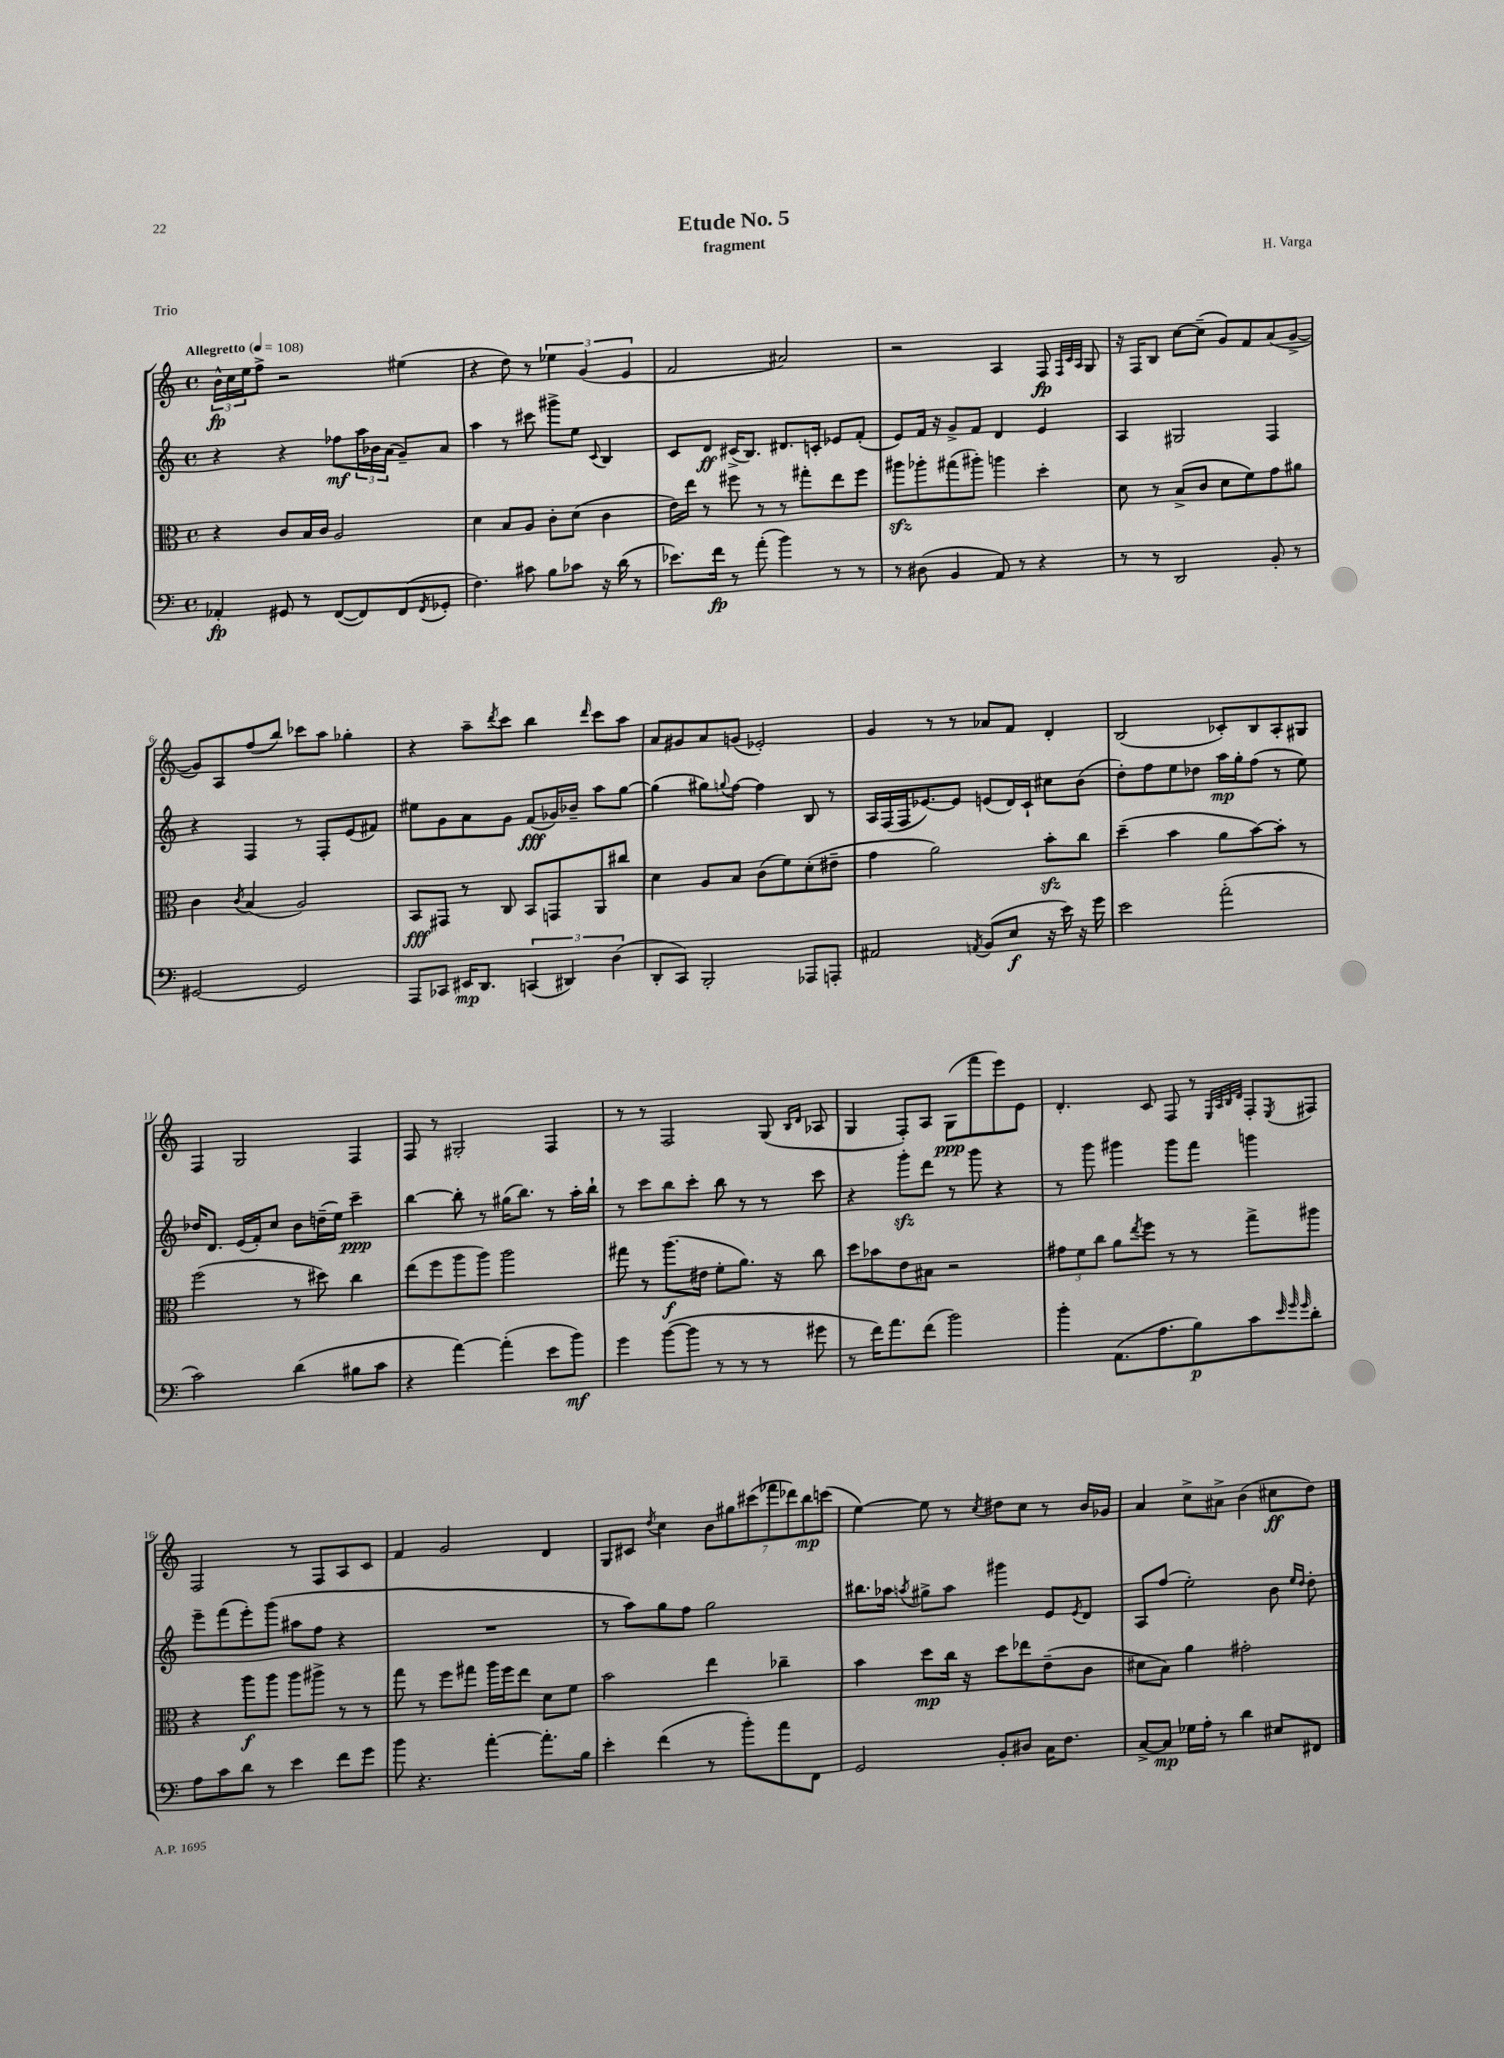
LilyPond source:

\header { title = "Etude No. 5" composer = "H. Varga" subtitle = "fragment" piece = "Trio" }
<<
\new StaffGroup <<
\new Staff = "s0" {
    \clef treble \key c \major \defaultTimeSignature \time 4/4 \tempo "Allegretto" 4 = 108
    \tuplet 3/2 { b'16-^\fp c''16 e''16 } f''8-> r2 eis''4( |
    r4 d''8) r8 \tuplet 3/2 { ees''4 g'4( e'4 } |
    f'2 ais'2) |
    r2 a4 f8\fp \grace { f32 c'32 a32 } g8 |
    r16 f16 b8 c''8~ c''8--( g'8) f'8 a'8( g'8~-> |
    g'8) a8 f''8( b''8) ces'''8 a''8 ges''4-. |
    r4 a''8-- \acciaccatura { d'''8 } c'''8 b''4 \grace { d'''16 } c'''8 a''8 |
    a'8 gis'8 a'8 g'8( ees'2-.) |
    g'4 r8 r8 aes'8 f'8 d'4-. |
    b2( ces'8-.) b8 a8-. gis8 |
    f4 g2 f4 |
    f8 r8 gis2-. f4 |
    r8 r8 f2 g8( \grace { b16 d'16 } aes8 |
    g4 f8-.) a8 g8\ppp( f'''8 e'''8) e'8 |
    d'4.-. c'8 f8 r8 \grace { e32 a32 b32 d'32 } f8-. \acciaccatura { e8 } fis8 |
    f2 r8 f8 a8 c'8 |
    f'4 g'2 d'4 |
    g8 cis'8 \acciaccatura { d''8 } c''4 \tuplet 7/4 { b'8 gis''8 cis'''8( fes'''8 des'''8) b''8\mp c'''8( } |
    e''4~) e''8 r8 \acciaccatura { c''8 } dis''8 c''8 r8 b'16 ges'16 |
    a'4 c''8-> ais'8-> b'4( cis''8\ff d''8) \bar "|." |
}
\new Staff = "s1" {
    \clef treble \key c \major \defaultTimeSignature \time 4/4
    r4 r4 fes''8\mf \tuplet 3/2 { a''16 bes'16 a'16( } g'8--) a'8 |
    a''4 r8 cis'''8 gis'''8-> e''8 \appoggiatura { c'8 } b4 |
    c'8 d'8\ff cis'16->( b8.) dis'8. c'16-. ees'8 f'8-.( |
    e'8) f'16 r16 g'8-> f'8 d'4 e'4 |
    a4 gis2 f4 |
    r4 f4 r8 f8-. e'8( fis'8) |
    eis''8 g'8 a'8 g'8 f'8\fff( ges'16) bes'16-- a''8 g''8~ |
    g''4( gis''8) \appoggiatura { g''8 } f''8~ f''4 b8 r8 |
    a16 f16( f16 ees'8.~) ees'8 e'8( d'16) c'16-! cis''8 b'8( |
    d''8-.) f''8 e''8 des''8 a''16\mp g''16-. f''8( r8 e''8) |
    des''16 d'8. e'16( f'16-.) c''8 b'8 d''16--( e''16) c'''4--\ppp |
    b''4~ b''8-. r8 gis''16( b''8.) r8 a''16-. b''16-! |
    r8 c'''8 b''8 c'''8-. b''8 r8 r8 c'''8 |
    r4 g'''8-.\sfz d'''8 r8 g'''8 r4 |
    r8 g'''8 gis'''4 gis'''8 f'''8 g'''4 |
    e'''8-- f'''8( e'''8-.) g'''8( ais''8 f''8 r4 |
    R1 |
    r8 a''8) g''8 f''8 g''2 |
    bis''8. aes''16 \acciaccatura { a''8 } gis''8-> a''8 gis'''4 e'8 \acciaccatura { e'8 } d'8 |
    a8 f''8( e''2-.) b'8 \grace { e''16 d''16 } d''8-. \bar "|." |
}
\new Staff = "s2" {
    \clef alto \key c \major \defaultTimeSignature \time 4/4
    r4 c'8 b16 c'16 a2 |
    d'4 b8 a8 c'8-. d'8( c'4 |
    e'16) e''16 r8 fis''8 r8 r8 gis''8-. e''8 fis''8 |
    ais''8\sfz aes''8-. gis''8( ais''8-.) a''4 d''4-. |
    d'8 r8 b8->( c'8 d'8 f'8) g'8 ais'8 |
    c'4 \acciaccatura { c'8 } b4( a2) |
    b,8\fff gis,8 r8 c8 b,8 g,8 a,8 cis''8 |
    d'4 a8 b8 c'8( f'8) d'8-.( eis'8-- |
    g'4 a'2) b'8-.\sfz c''8 |
    d''4--( b'4 a'8 b'8~) b'8-. r8 |
    f''2( r8 dis''8) c''4 |
    e''8( f''8 a''8 a''8) a''2 |
    gis''8 r8 a''8.\f( eis'16 f'8-. a'8.) r16 c''8 |
    d''8 bes'8 e'8 bis8 r2 |
    \tuplet 3/2 { gis'8 f'8 c''8 } a'8 \acciaccatura { e''8 } f''8 r8 r8 g''8-> ais''8 |
    r4 a''8\f a''8 a''8 ais''8-> r8 r8 |
    g''8 r8 f''8 gis''8 a''16 f''16 e''8 d'8 f'8 |
    b'2 e''4 ces''4-- |
    b'4 d''8\mp c''16 r16 d''8 ees''8 e'8--( c'8 |
    dis'8 b8) a'4 gis'2-. \bar "|." |
}
\new Staff = "s3" {
    \clef bass \key c \major \defaultTimeSignature \time 4/4
    aes,4-.\fp gis,8 r8 f,8~( f,8) f,8( \acciaccatura { f,8 } ges,8-. |
    f4.) cis'8 b8 ces'8 r16 d'16( r8 |
    ees'8.) f'16\fp r8 a'8-.( b'4) r8 r8 |
    r8 dis8( b,4 a,8) r8 r4 |
    r8 r8 d,2 b,8-. r8 |
    gis,2~ gis,2 |
    a,,8 ces,8 eis,16\mp d,8. \tuplet 3/2 { c,4( dis,4) d4( } |
    d,8-. c,8) b,,2-. aes,,8 a,,8-. |
    ais,2 \acciaccatura { a,8 } b,8( e8\f r16 e'16) r16 g'16 |
    e'2 a'2-.( |
    c'2) d'4( bis8 c'8 |
    r4 a'4~) a'4-.( e'8 b'8\mf) |
    g'4 b'8~( b'8 r8 r8 r8 gis'8 |
    r8 f'16) a'8. f'8( b'2) |
    b'4-. a,8.( a8. b8\p) c'8 \grace { e'32 g'32 g'32 } d'8-. |
    a8 c'8 d'8 r8 e'4 f'8 g'8 |
    b'8 r4. a'4~-. a'8.-. b16 |
    e'4-. f'4( r8 b'8-.) a'8 f,8 |
    g,2 b,8-. dis8 c16 f8. |
    c8~-> c8\mp ges16 a16-. r8 d'4 eis8 fis,8 \bar "|." |
}
>>
>>
